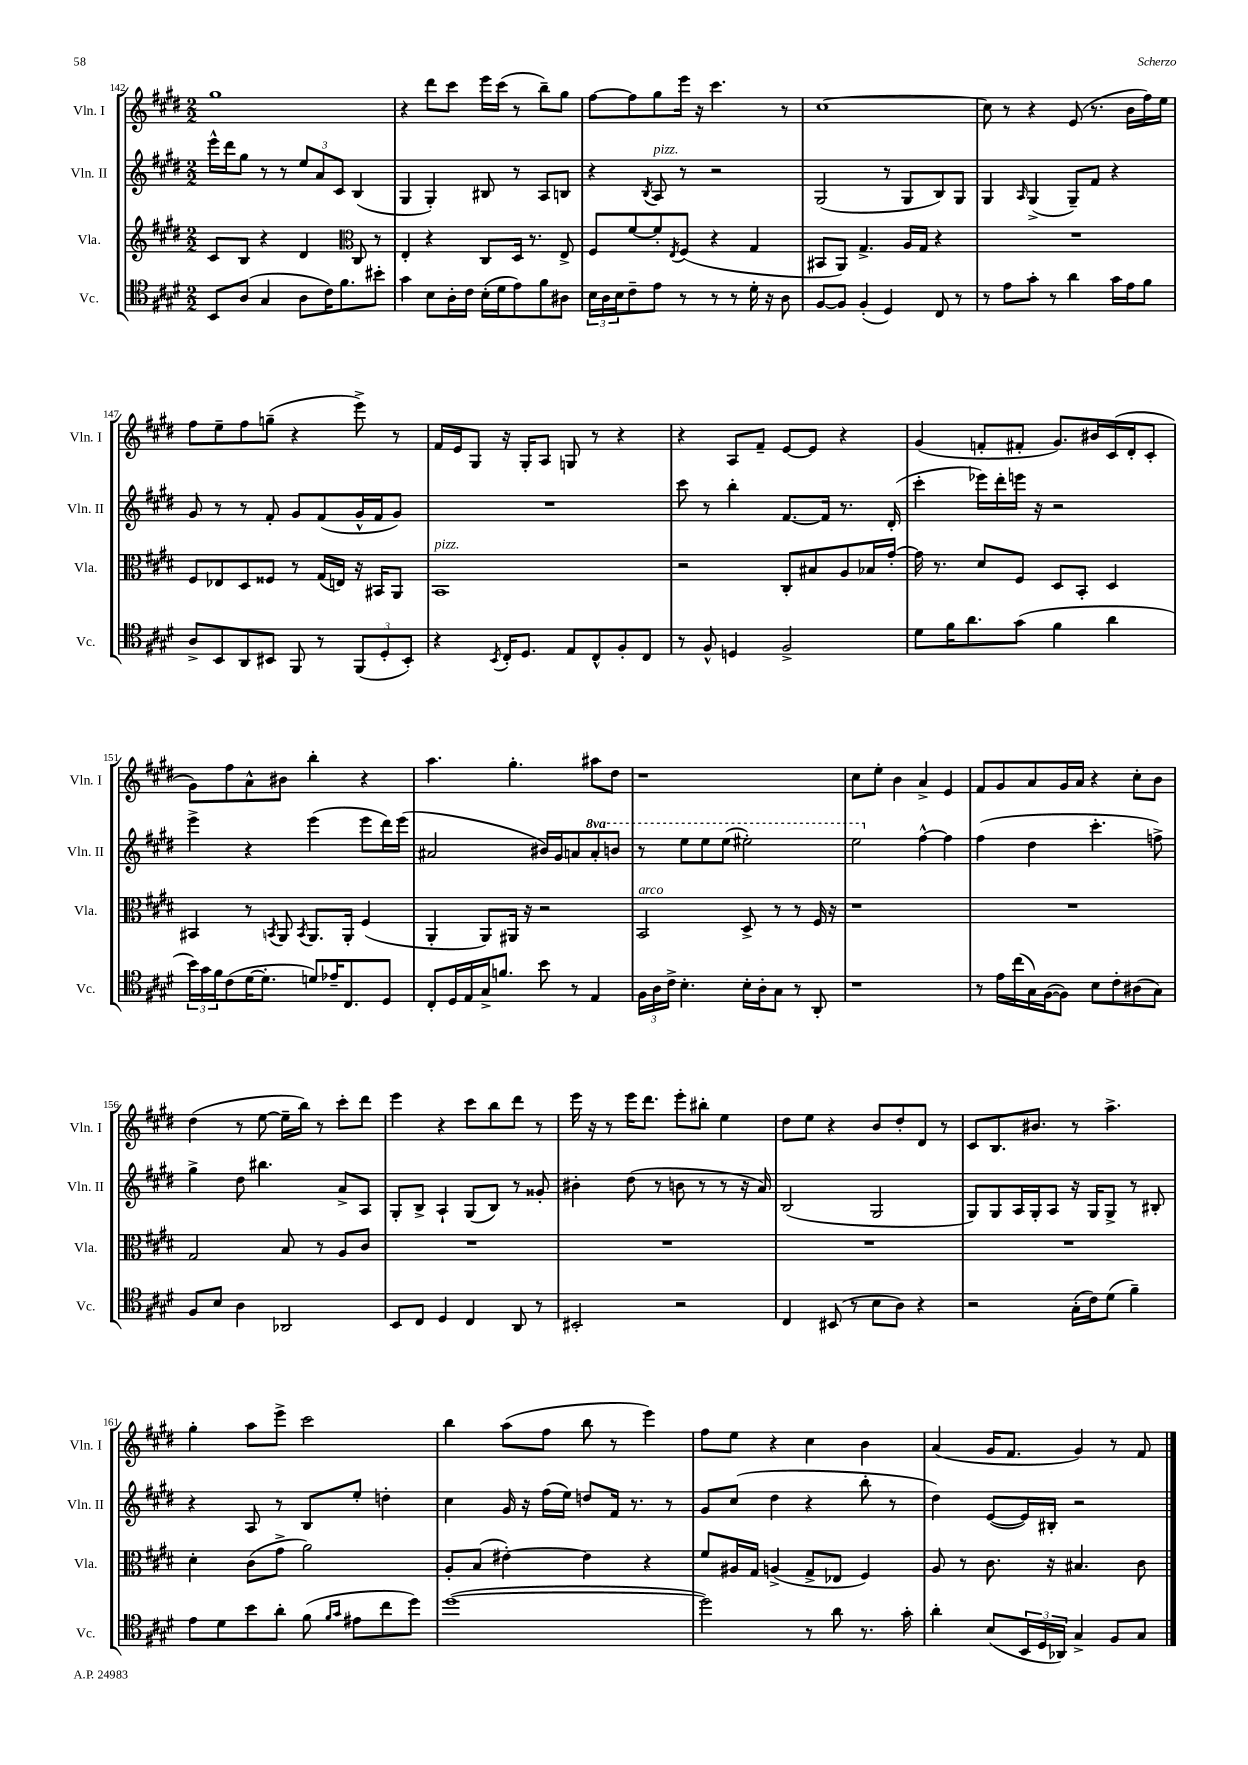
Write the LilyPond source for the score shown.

<<
\new StaffGroup <<
\new Staff = "s0" \with { instrumentName = "Vln. I" shortInstrumentName = "Vln. I" } {
    \clef treble \key e \major \numericTimeSignature \time 2/2
    gis''1 |
    r4 dis'''8 cis'''8 e'''16 cis'''16( r8 b''8--) gis''8 |
    fis''8~ fis''8 gis''8 e'''16 r16 cis'''4. r8 |
    cis''1~ |
    cis''8 r8 r4 e'8( r8. b'16 fis''16) e''16 |
    fis''8 e''8-- fis''8 g''8--( r4 e'''8->) r8 |
    fis'16 e'16 gis8 r16 gis16-. a8 g8 r8 r4 |
    r4 a8 fis'8-- e'8~ e'8 r4 |
    gis'4( f'8-. fis'8-. gis'8.) bis'16 cis'16( dis'16-. cis'8-. |
    gis'8) fis''8 a'8-^ bis'8 b''4-. r4 |
    a''4. gis''4.-. ais''8 dis''8 |
    r1 |
    cis''8 e''8-. b'4 a'4-> e'4 |
    fis'8 gis'8 a'8 gis'16 a'16 r4 cis''8-. b'8 |
    dis''4( r8 e''8~ e''16-- b''16) r8 cis'''8-. dis'''8 |
    e'''4 r4 cis'''8 b''8 dis'''8 r8 |
    e'''16 r16 r8 e'''16 dis'''8. e'''8-. bis''8-. e''4 |
    dis''8 e''8 r4 b'8 dis''8-. dis'8 r8 |
    cis'8 b8. bis'8. r8 a''4.-> |
    gis''4-. a''8 e'''8-> cis'''2 |
    b''4 a''8( fis''8 b''8 r8 e'''4) |
    fis''8 e''8 r4 cis''4 b'4 |
    a'4( gis'16 fis'8. gis'4) r8 fis'8 \bar "|." |
}
\new Staff = "s1" \with { instrumentName = "Vln. II" shortInstrumentName = "Vln. II" } {
    \clef treble \key e \major \numericTimeSignature \time 2/2 \set Staff.ottavationMarkups = #ottavation-simple-ordinals
    e'''16-^ dis'''16 gis''8 r8 r8 \tuplet 3/2 { e''8 a'8 cis'8 } b4( |
    gis4 gis4-.) bis8 r8 a8 b8 |
    r4 \acciaccatura { b8 } a8^\markup { \italic "pizz." } r8 r2 |
    gis2( r8 gis8 b8) gis8 |
    gis4 \grace { a16 } gis4->( gis8--) fis'8 r4 |
    gis'8 r8 r8 fis'8-. gis'8 fis'8( gis'16-^ fis'16 gis'8) |
    R1 |
    cis'''8 r8 b''4-. fis'8.~ fis'16 r8. dis'16-.( |
    cis'''4-. ees'''16) dis'''16-. e'''16 r16 r2 |
    e'''4-> r4 e'''4( e'''8 dis'''16) e'''16( |
    ais'2 bis'16) gis'16 a'8 \ottava #1 a''8-. b''!8 |
    r8 e'''8 e'''8 e'''8( eis'''2-.) |
    e'''2 \ottava #0 fis''4~-^ fis''4 |
    fis''4( dis''4 cis'''4.-. f''8->) |
    gis''4-> dis''8 bis''4. a'8-> a8 |
    gis8-. b8-> a4-! gis8( b8) r8 gisis'8-. |
    bis'4-. dis''8( r8 b'8 r8 r8 r16 a'16) |
    b2( gis2 |
    gis8) gis8 a16 gis16-. a8 r16 gis16 gis8-> r8 bis8-. |
    r4 a8 r8 b8 e''8-. d''4-. |
    cis''4 gis'16 r16 fis''16( e''16) d''8 fis'16 r8. r8 |
    gis'8 cis''8( dis''4 r4 b''8-. r8 |
    dis''4) e'8~( e'16) bis16-. r2 \bar "|." |
}
\new Staff = "s2" \with { instrumentName = "Vla." shortInstrumentName = "Vla." } {
    \clef treble \key e \major \numericTimeSignature \time 2/2
    cis'8 b8 r4 dis'4 \clef alto cis8 r8 |
    e4-. r4 cis8 dis16 r8. e8-> |
    fis8 fis'8~ fis'8-. \acciaccatura { e8 } fis8( r4 gis4 |
    bis,8 a,8) gis4.-> a16 gis16 r4 |
    R1 |
    fis8 ees8 dis8 fisis8 r8 gis16( e16) r16 bis,16 a,8 |
    b,1^\markup { \italic "pizz." } |
    r2 cis8-. bis8 a8 bes16 gis'16~-. |
    gis'16 r8. dis'8 fis8 dis8 b,8-. dis4 |
    bis,4 r8 \acciaccatura { b,8 } a,8 \acciaccatura { b,8 } a,8. a,16-. fis4( |
    a,4-. a,8) ais,16 r16 r2 |
    b,2^\markup { \italic "arco" } dis8-> r8 r8 fis16 r16 |
    r1 |
    R1 |
    gis2 b8 r8 a8 cis'8 |
    R1 |
    R1 |
    R1 |
    R1 |
    dis'4-. cis'8( gis'8-> a'2) |
    a8-. b8( eis'4~-.) eis'4 r4 |
    fis'8 ais16 gis16 a4->( gis8-> ees8 fis4) |
    a8 r8 cis'8. r16 bis4. cis'8 \bar "|." |
}
\new Staff = "s3" \with { instrumentName = "Vc." shortInstrumentName = "Vc." } {
    \clef tenor \key e \major \numericTimeSignature \time 2/2
    b,8 a8( gis4 a8 cis'16) fis'8. bis'8-. |
    gis'4 b8 a16-. cis'16 b16-.( dis'16 e'8) fis'8 ais8 |
    \tuplet 3/2 { b16 a16 b16 } cis'8-- e'8 r8 r8 r8 dis'16-. r16 a8 |
    fis8~ fis8 fis4-.( dis4) cis8 r8 |
    r8 e'8 gis'8-. r8 a'4 gis'16 e'16 fis'8 |
    a8-> b,8 a,8 bis,8 fis,8 r8 \tuplet 3/2 { fis,8( dis8-. bis,8-.) } |
    r4 \acciaccatura { b,8 } cis16-. dis8. e8 cis8-^ fis8-. cis8 |
    r8 fis8-^ d4 fis2-> |
    dis'8 fis'16 a'8. gis'8( fis'4 a'4 |
    \tuplet 3/2 { b'16) gis'16 fis'16 } cis'8( dis'16~ dis'8.-. d'8) ees'16-- cis8. dis8 |
    cis8-. dis16 e16 gis16-> f'8. b'8 r8 e4 |
    \tuplet 3/2 { fis16 a16 cis'16-> } b4.-. b16-. a16-. gis8 r8 a,8-. |
    r1 |
    r8 e'16 cis''16( gis16) fis16~( fis8) b8 cis'8-. ais8( gis8) |
    fis8 b8 a4 aes,2 |
    b,8 cis8 dis4 cis4 a,8 r8 |
    bis,2-. r2 |
    cis4 bis,8( r8 b8 a8) r4 |
    r2 gis16-.( cis'16) dis'8( fis'4--) |
    e'8 dis'8 b'8 a'8-. fis'8( \grace { fis'16 gis'16 } eis'8 cis''8 dis''8) |
    dis''1~( |
    dis''2) r8 a'8 r8. gis'16-. |
    a'4-. b8( \tuplet 3/2 { b,16 dis16 aes,16) } gis4-> fis8 gis8 \bar "|." |
}
>>
>>
\layout { \context { \Score currentBarNumber = #142 } }
